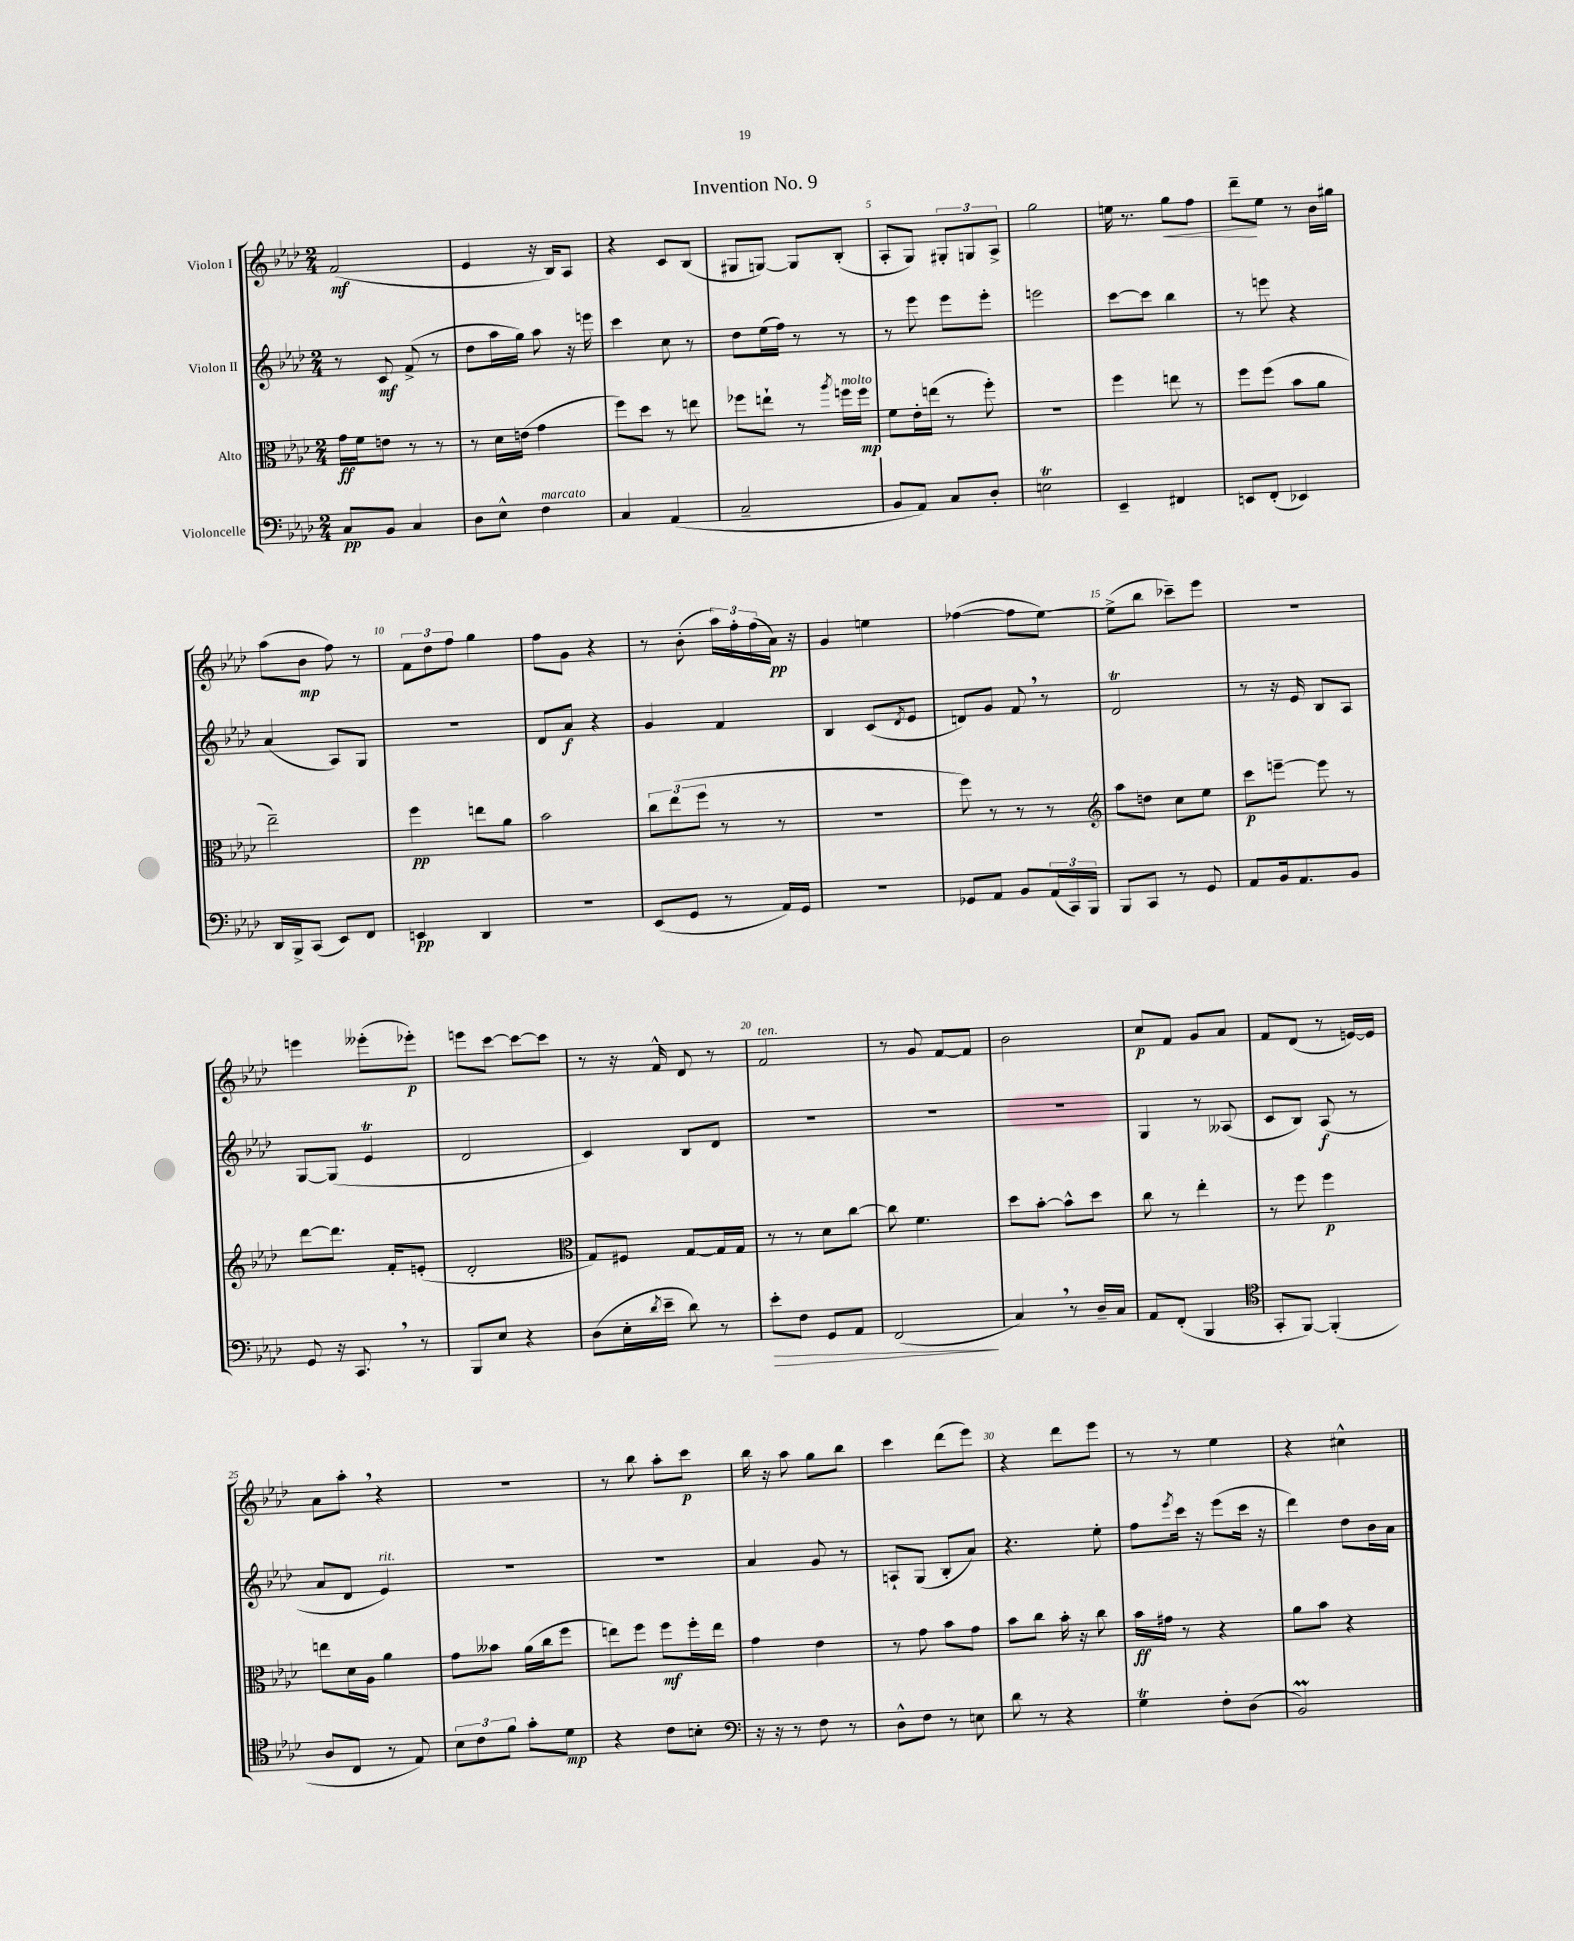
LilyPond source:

\header { title = "Invention No. 9" }
<<
\new StaffGroup <<
\new Staff = "s0" \with { instrumentName = "Violon I" } {
    \clef treble \key aes \major \numericTimeSignature \time 2/4
    f'2\mf( |
    ees'4 r16 bes16) aes8 |
    r4 c'8 bes8( |
    gis8 g8~) g8 bes8-.( |
    aes8-. g8) \tuplet 3/2 { gis8-. g8 aes8-> } |
    g''2 |
    e''16 r8. g''8\< f''8 |
    des'''8--\! ees''8 r8 bes'16 gis''16 |
    aes''8( bes'8\mp f''8) r8 |
    \tuplet 3/2 { f'8 des''8 f''8 } g''4 |
    f''8 g'8 r4 |
    r8 bes'8-.( \tuplet 3/2 { aes''16) f''16-. f''16( } aes'16\pp) r16 |
    g'4 e''4 |
    fes''4~( fes''8 ees''8~) |
    ees''8->( bes''8 ces'''8--) ees'''8 |
    r2 |
    e'''4 eeses'''8-.( ees'''8-.\p) |
    e'''8 c'''8~ c'''8~ c'''8 |
    r8 r16 f'16-^ des'8 r8 |
    f'2^\markup { \italic "ten." } |
    r8 g'8 f'8~ f'8 |
    bes'2 |
    c''8\p f'8 g'8 aes'8 |
    f'8 des'8( r8 e'16~) e'16 |
    aes'8 aes''8-. \breathe r4 |
    r2 |
    r8 bes''8 aes''8-. c'''8\p |
    bes''16 r16 aes''8 g''8 bes''8 |
    c'''4 des'''8( ees'''8) |
    r4 des'''8 ees'''8 |
    r8 r8 ees''4 |
    r4 cis''4-^ \bar "|." |
}
\new Staff = "s1" \with { instrumentName = "Violon II" } {
    \clef treble \key aes \major \numericTimeSignature \time 2/4
    r8 c'8\mf f'8->( r8 |
    des''8 aes''16 g''16) aes''8 r16 e'''16 |
    c'''4 c''8 r8 |
    des''8 ees''16( f''16) r8 r8 |
    r8 ees'''8 ees'''8 ees'''8-. |
    e'''2 |
    c'''8~ c'''8 bes''4 |
    r8 e'''8 r4 |
    aes'4( aes8) g8 |
    r2 |
    des'8 aes'8\f r4 |
    g'4 f'4 |
    bes4 c'8( \acciaccatura { des'8 } ees'8 |
    d'8) g'8 f'8 \breathe r8 |
    des'2\trill |
    r8 r16 ees'16 bes8 aes8 |
    g8~ g8( ees'4\trill |
    des'2 |
    c'4) bes8 des'8 |
    R2 |
    R2 |
    R2 |
    g4 r8 aeses8( |
    c'8 bes8) aes8\f( r8 |
    aes'8 des'8 ees'4^\markup { \italic "rit." }) |
    R2 |
    R2 |
    aes'4 g'8 r8 |
    a8-! g8( bes8-. aes'8) |
    r4. ees''8-. |
    f''8 \acciaccatura { ees'''8 } c'''16 r16 ees'''8( c'''16 r16 |
    des'''4) des''8 bes'16 aes'16 \bar "|." |
}
\new Staff = "s2" \with { instrumentName = "Alto" } {
    \clef alto \key aes \major \numericTimeSignature \time 2/4
    g'16\ff f'16 e'8 r8 r8 |
    r8 des'16 e'16( g'4 |
    f''8) des''8 r8 e''8 |
    fes''8 e''8-! r8 \acciaccatura { aes''8 } f''16^\markup { \italic "molto" } f''16\mp |
    f'8 ees'16-. e''16( r8 f''8-.) |
    R2 |
    f''4 e''8 r8 |
    f''8 f''8( bes'8 aes'8 |
    ees''2--) |
    f''4\pp e''8 aes'8 |
    bes'2 |
    \tuplet 3/2 { c''8 ees''8( f''8 } r8 r8 |
    R2 |
    f''8) r8 r8 r8 |
    \clef treble aes''8 d''8 c''8 ees''8 |
    c'''8\p e'''8~-- e'''8 r8 |
    des'''8~ des'''8. f'16-. e'8-.( |
    des'2-. |
    \clef alto g8) fis8 g8~ g16 g16 |
    r8 r8 des'8 c''8~ |
    c''8 f'4. |
    des''8 bes'8~-. bes'8-^ des''8 |
    c''8 r8 ees''4-. |
    r8 f''8 f''4\p |
    e''8 des'16 aes16 aes'4 |
    g'8 beses'8 aes'16( c''16 f''8 |
    e''8) f''8 f''8\mf f''16-. e''16 |
    g'4 ees'4 |
    r8 g'8 bes'8 g'8 |
    bes'8 c''8 bes'16-. r16 c''8 |
    bes'16\ff gis'16 r8 r4 |
    aes'8 bes'8 r4 \bar "|." |
}
\new Staff = "s3" \with { instrumentName = "Violoncelle" } {
    \clef bass \key aes \major \numericTimeSignature \time 2/4
    c8\pp bes,8 c4 |
    des8 ees8-^ f4^\markup { \italic "marcato" } |
    c4 aes,4( |
    c2-- |
    bes,8 aes,8) c8 des8-. |
    e2\trill |
    ees,4-- fis,4 |
    e,8 f,8-.( ees,4) |
    des,16 bes,,16-> c,8( ees,8) f,8 |
    e,4\pp des,4 |
    R2 |
    ees,8( g,8 r8 aes,16) g,16 |
    R2 |
    ges,8 aes,8 bes,8 \tuplet 3/2 { aes,16( c,16) bes,,16 } |
    bes,,8 c,8 r8 g,8 |
    aes,8 bes,16 aes,8. bes,8 |
    g,8 r16 c,8. \breathe r8 |
    bes,,8 ees8 r4 |
    des8( ees16-. \acciaccatura { des'8 } ees'16-- des'8) r8 |
    ees'8-.\> f8 g,8 aes,8 |
    f,2\!( |
    c4) \breathe r8 des16-- c16 |
    aes,8 f,8-.( bes,,4 |
    \clef tenor g,8-. f,8~) f,4-.( |
    aes8 c8 r8 ees8) |
    \tuplet 3/2 { bes8 c'8 f'8 } g'8-. des'8\mp |
    r4 c'8 b8-. |
    \clef bass r16 r16 r8 f8 r8 |
    des8-^ f8 r8 e8 |
    des'8 r8 r4 |
    g4\trill f8-. des8( |
    bes,2\prall) \bar "|." |
}
>>
>>
\layout { \context { \Score \override BarNumber.break-visibility = ##(#f #t #t) barNumberVisibility = #(every-nth-bar-number-visible 5) } }
